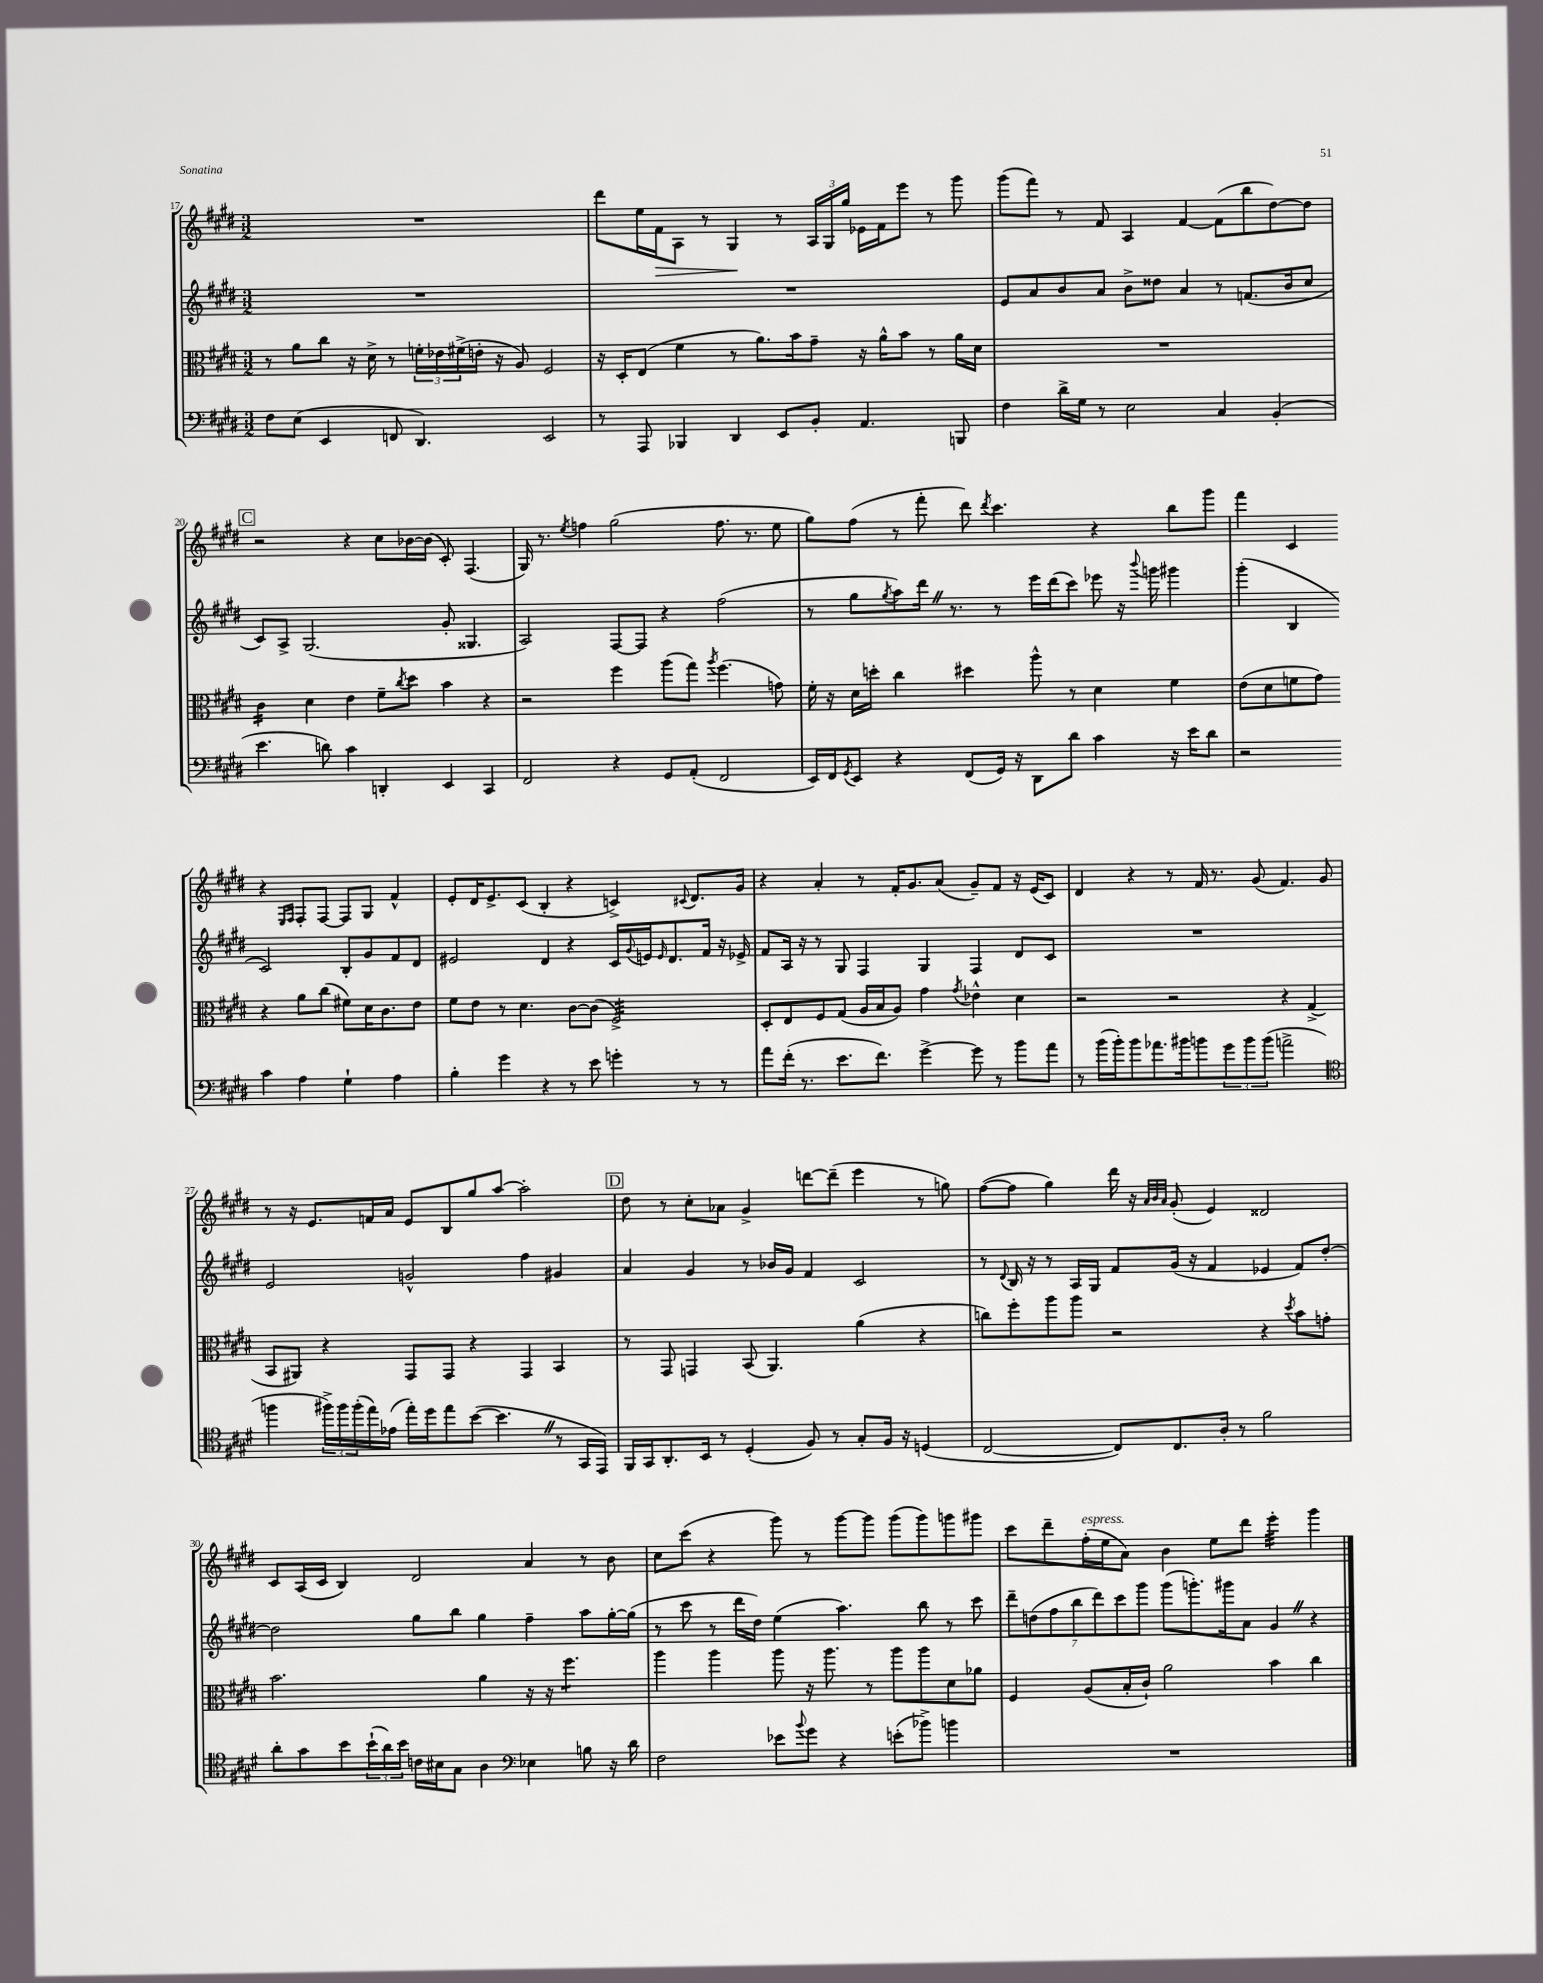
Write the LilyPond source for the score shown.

<<
\new StaffGroup <<
\new Staff = "s0" {
    \clef treble \key e \major \numericTimeSignature \time 3/2
    R1. |
    dis'''8 e''16 fis'16\> a8 r8 gis4\! r8 \tuplet 3/2 { a16 gis16 gis''16 } ees'16 fis'16 e'''8 r8 gis'''8 |
    gis'''8( fis'''8) r8 fis'8 a4 fis'4~ fis'8( b''8 dis''8~) dis''8 |
    \mark \markup { \box "C" } r2 r4 cis''8 bes'16~ bes'16( cis'8-.) fis4.( |
    gis16) r8. \acciaccatura { e''8 } f''4 gis''2( f''8. r8. e''8 |
    gis''8) fis''8( r8 fis'''8-. dis'''8) \acciaccatura { dis'''8 } cis'''4. r4 b''8 gis'''8 |
    fis'''4 cis'4 r4 \grace { e16 fis16 } fis8-. fis8~ fis8 gis8 fis'4-^ |
    e'8-. dis'16 e'8.-> cis'8( b4-. r4 c'4->) \appoggiatura { cis'8 } dis'8. gis'16 |
    r4 a'4-. r8 fis'16-. gis'8. a'8( gis'8--) fis'8 r16 e'16( cis'8) |
    dis'4 r4 r8 fis'16 r8. gis'8( fis'4.) gis'8 |
    r8 r16 e'8. f'16 a'16 e'8 b8 gis''8 a''8~ a''2-. |
    \mark \markup { \box "D" } dis''8 r8 cis''8-. aes'8 gis'4-> d'''8~ d'''8--( e'''4 r8 g''8) |
    fis''8~( fis''8 gis''4) dis'''16 r16 \grace { a'32 b'32 a'32 } gis'8-.( e'4) disis'2 |
    cis'8 a16( cis'16 b4) dis'2 a'4 r8 b'8 |
    cis''8 cis'''8( r4 gis'''8) r8 gis'''8~ gis'''8 gis'''8( gis'''8) g'''8 gis'''8 |
    cis'''8 dis'''8-- fis''16-.^\markup { \italic "espress." }( e''16 a'8) b'4 e''8 dis'''8 e'''4:32-. gis'''4 \bar "|." |
}
\new Staff = "s1" {
    \clef treble \key e \major \numericTimeSignature \time 3/2
    R1. |
    R1. |
    e'8 a'8 b'8 a'8 b'8-> disis''8 a'4 r8 f'8.( b'16 cis''8 |
    \mark \markup { \box "C" } cis'8) a8-> gis2.( gis'8-. gisis4. |
    a2) fis8~ fis8 r4 fis''2( |
    r8 gis''8 \acciaccatura { gis''8 } a''8) dis'''16 \once \override BreathingSign.text = \markup { \musicglyph "scripts.caesura.straight" } \breathe r8. r8 e'''16 dis'''16( cis'''8) ees'''8 r16 \appoggiatura { b'''8 } g'''16 gis'''4 |
    gis'''4-.( b4 cis'2) b8-. gis'8 fis'8 dis'8 |
    eis'2 dis'4 r4 cis'16 \appoggiatura { gis'8 } e'16 \grace { e'16 } dis'8. fis'16 r16 ees'16-> |
    fis'8 a16 r16 r8 gis8 fis4 gis4 fis4 dis'8 cis'8 |
    R1. |
    e'2 g'2-^ fis''4 gis'4 |
    \mark \markup { \box "D" } a'4 gis'4 r8 bes'16 gis'16 fis'4 cis'2 |
    r8 \appoggiatura { dis'8 } b16 r16 r8 a16 gis16 fis'8 gis'16( r16 fis'4 ees'4 fis'8) dis''8~-. |
    dis''2 gis''8 b''8 gis''4 fis''4-- a''8 gis''16~-. gis''16( |
    r8 cis'''8 r8 dis'''16 dis''16) e''4( a''4.) b''8 r8 cis'''8 |
    \tuplet 7/4 { dis'''8-- d''8( fis''8 b''8 dis'''8) cis'''8 gis'''8 } gis'''8( g'''8.-.) gis'''16 a'8 gis'4 \once \override BreathingSign.text = \markup { \musicglyph "scripts.caesura.straight" } \breathe r4 \bar "|." |
}
\new Staff = "s2" {
    \clef alto \key e \major \numericTimeSignature \time 3/2
    r8 a'8 cis''8 r16 dis'16-> r8 \tuplet 3/2 { f'16-. ees'16 fis'16->( } e'16-. r16 a8) fis2 |
    r16 dis16-. e8( fis'4 r8 a'8.) b'16 gis'8-- r16 a'16-^ b'8 r8 a'16 dis'16 |
    R1. |
    \mark \markup { \box "C" } cis'4:16 dis'4 e'4 fis'8-- \acciaccatura { cis''8 } dis''8 b'4 r4 |
    r2 fis''4 a''8( gis''8) \acciaccatura { a''8 } fis''4.( g'8) |
    fis'16-. r16 dis'16 d''16-. cis''4 dis''4 a''8-^ r8 dis'4 fis'4 |
    e'8( dis'8 f'8 gis'8) r4 a'8 cis''8( fis'8) dis'16 cis'8. e'8 |
    fis'8 e'8 r8 dis'4. cis'8~ cis'8( fis2:32->) |
    dis8-. e8 fis8 gis8( a16 b16 a8) gis'4 \acciaccatura { gis'8 } ees'4-^ dis'4 |
    r2 r2 r4 gis4->( |
    b,8 ais,8) r4 gis,8 gis,8 r4 gis,4 b,4 |
    \mark \markup { \box "D" } r8 gis,8 g,4 b,8( a,4.) a'4( r4 |
    c''8) fis''8-. a''8 a''8 r2 r4 \acciaccatura { dis''8 } b'8 g'8-. |
    b'2. a'4 r16 r16 fis''4.:8 |
    a''4 a''4 a''8 r16 a''8. r8 a''8 a''8 dis'8 aes'8 |
    fis4 a8( b16-. cis'16-!) a'2 b'4 cis''4 \bar "|." |
}
\new Staff = "s3" {
    \clef bass \key e \major \numericTimeSignature \time 3/2
    fis8 e8( e,4 f,8 dis,4.) e,2 |
    r8 a,,8 bes,,4 dis,4 e,8 b,8-. a,4. b,,8 |
    fis4 dis'16-> gis16 r8 e2 cis4 b,4-.( |
    \mark \markup { \box "C" } e'4. d'8) cis'4 d,4-. e,4 cis,4 |
    fis,2 r4 gis,8 a,8-.( fis,2 |
    e,16) fis,16 \acciaccatura { gis,8 } e,8 r4 fis,8( gis,16) r16 dis,8 dis'8 cis'4 r16 e'16 dis'8 |
    r2 cis'4 a4 gis4-! a4 |
    b4-. gis'4 r4 r8 e'8 g'4-. r8 r8 |
    a'8 fis'16-.( r8. e'8. fis'8.) gis'4~-> gis'8 r8 b'8 a'8 |
    r8 b'16( b'16-.) b'8 aes'8. bis'16 b'8 \tuplet 3/2 { gis'8 b'8 b'8( } a'2-> |
    \clef tenor f''4 \tuplet 3/2 { fis''16->) fis''16 fis''16-.( } e''16) ees'16( e''16-.) dis''16 e''8 b'8~( b'4. \once \override BreathingSign.text = \markup { \musicglyph "scripts.caesura.straight" } \breathe r8 gis,16 e,16) |
    \mark \markup { \box "D" } fis,16 gis,16 a,8.-. b,16 r8 dis4-.( fis8) r8 gis8-. fis16 r16 d4( |
    cis2~ cis8) cis8. a16-. r8 fis'2 |
    a'8-. gis'8 b'8 \tuplet 3/2 { b'16-!( a'16) b'16 } c'16 bis16 gis8 a4 \clef bass ees4 b8 r16 dis'16 |
    fis2 ees'8 \appoggiatura { b'8 } gis'8 r4 e'8-.( bes'8->) b'4 |
    R1. \bar "|." |
}
>>
>>
\layout { \context { \Score currentBarNumber = #17 } }
